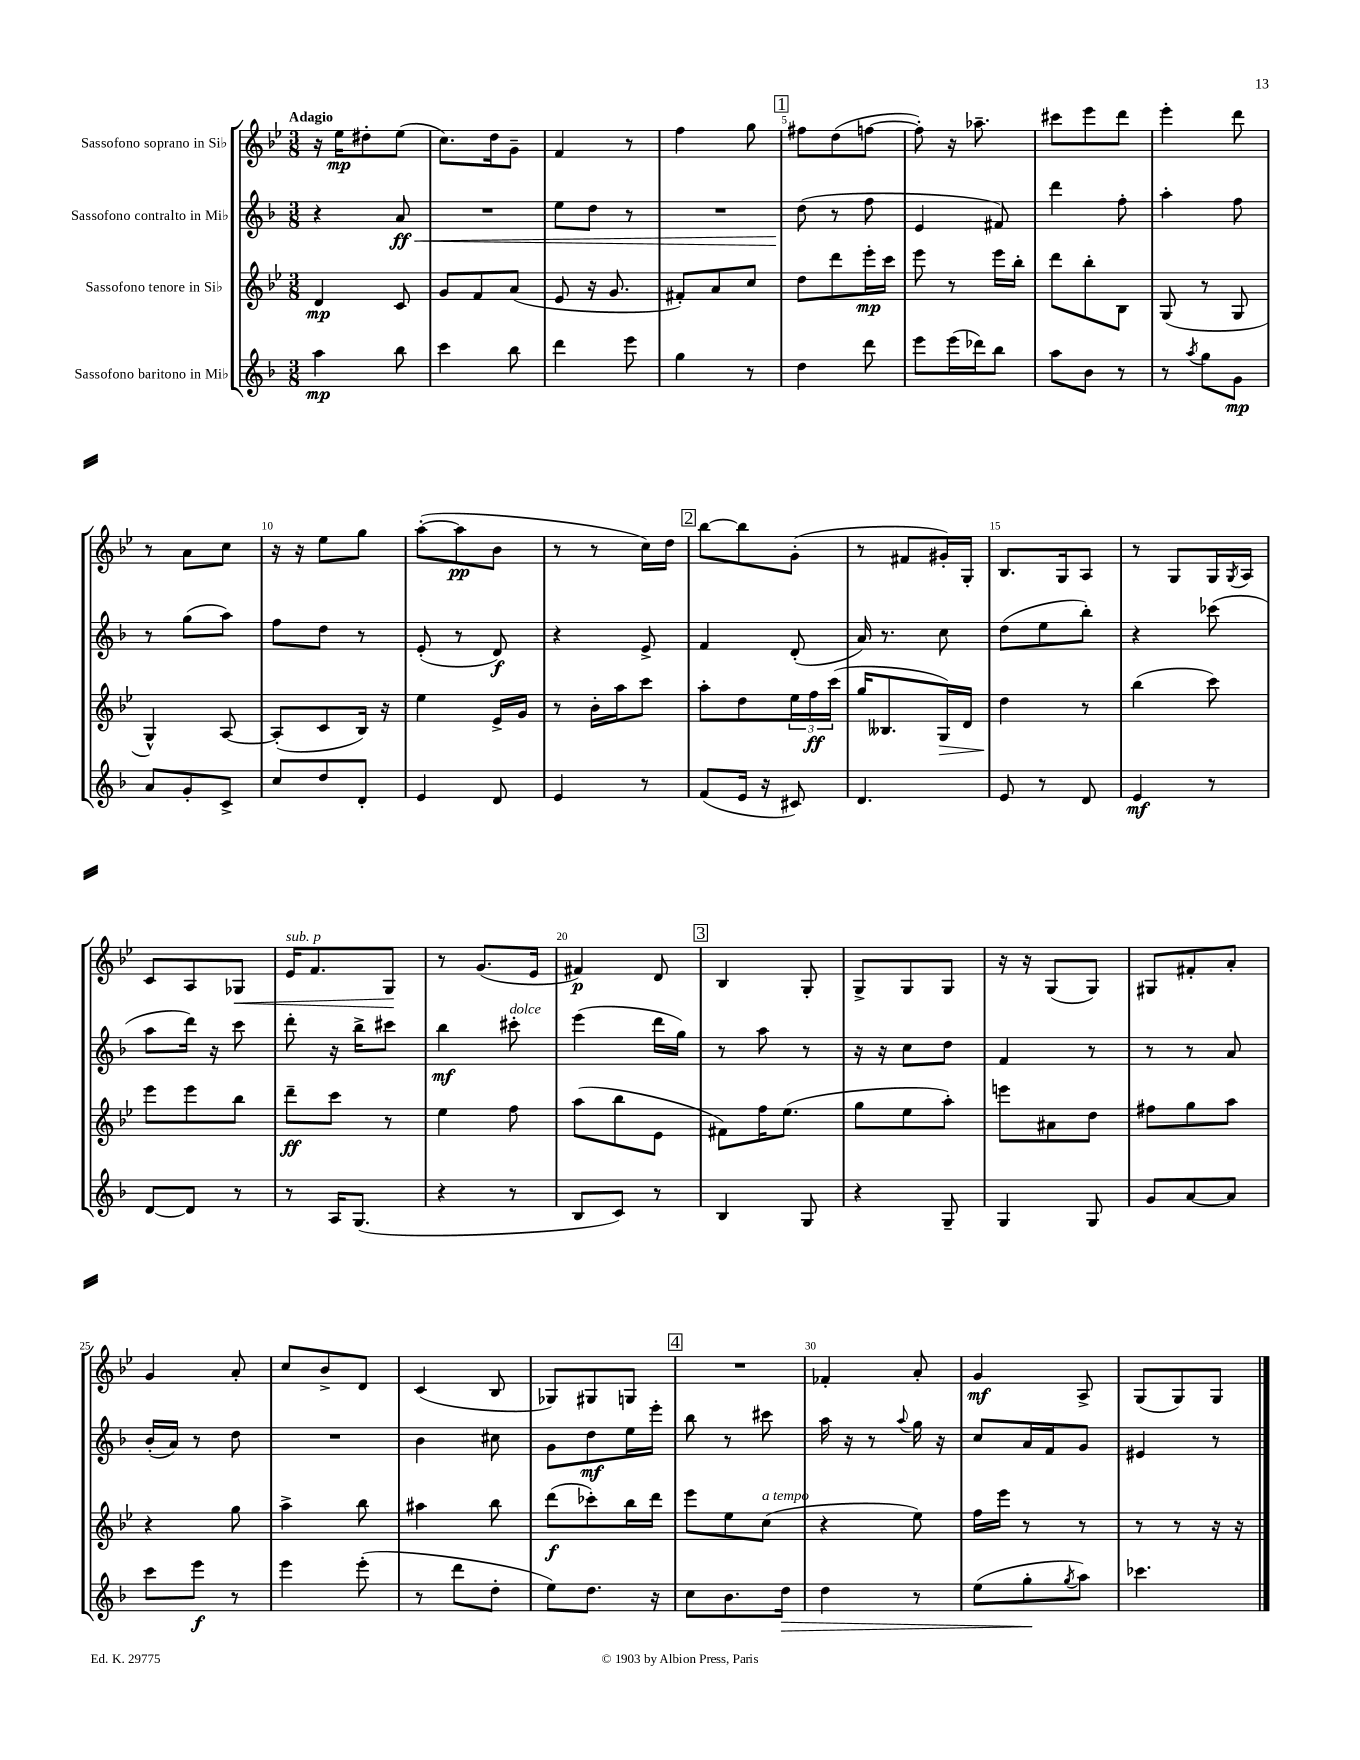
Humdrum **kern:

**kern	**kern	**kern	**kern
*staff4	*staff3	*staff2	*staff1
*clefG2	*clefG2	*clefG2	*clefG2
*k[b-]	*k[b-e-]	*k[b-]	*k[b-e-]
*M3/8	*M3/8	*M3/8	*M3/8
4aa	4d	4r	16r
.	.	.	16ee-
.	.	.	8dd#'
8bb-	8c	8a	(8ee-
=	=	=	=
4ccc	8g	4.r	8.cc)
.	8f	.	.
.	.	.	16dd
8bb-	(8a	.	8g~
=	=	=	=
4ddd	8e-	8ee	4f
.	16r	8dd	.
.	8.g	.	.
8eee	.	8r	8r
=	=	=	=
4gg	8f#')	4.r	4ff
.	8a	.	.
8r	8cc	.	8gg
=	=	=	=
4dd	8dd	(8dd	8ff#
.	8ddd	8r	(8dd
8ddd	16eee-'	8ff	[8ff
.	16ccc	.	.
=	=	=	=
8eee	8eee-	4e	8ff'])
(16eee	8r	.	16r
16ddd-)	.	.	8.aa-~
8bb-	16eee-	8f#)	.
.	16bb-'	.	.
=	=	=	=
8aa	8ddd	4ddd	8ccc#
8b-	8bb-'	.	8eee-
8r	8B-	8ff'	8ddd
=	=	=	=
8r	(8G	4aa'	4eee-'
8qaa	.	.	.
8gg	8r	.	.
8g	8G	8ff	8ddd
=	=	=	=
8a	4G^^)	8r	8r
8g'	.	(8gg	8a
8c^	[8A	8aa)	8cc
=	=	=	=
8cc	(8A']	8ff	16r
.	.	.	16r
8dd	8c	8dd	8ee-
8d'	16B-)	8r	8gg
.	16r	.	.
=	=	=	=
4e	4ee-	(8e'	([8aa'
.	.	8r	8aa]
8d	16e-^	8d)	8b-
.	16g	.	.
=	=	=	=
4e	8r	4r	8r
.	16b-'	.	8r
.	16aa	.	.
8r	8ccc	8e^	16cc)
.	.	.	16dd
=	=	=	=
(8f	8aa'	4f	[8bb-
16e	8dd	.	8bb-]
16r	.	.	.
8c#)	24ee-	(8d'	(8g'
.	24ff	.	.
.	(24ccc	.	.
=	=	=	=
4.d	16gg	16a)	8r
.	8.B--	8.r	.
.	.	.	8f#
.	16G)	8cc	16g#')
.	16d	.	16G'
=	=	=	=
8e	4dd	(8dd	8.B-
8r	.	8ee	.
.	.	.	16G
8d	8r	8bb-')	8A
=	=	=	=
4e	(4bb-	4r	8r
.	.	.	8G
8r	8ccc)	(8ccc-	16G
.	.	.	8qG
.	.	.	16A
=	=	=	=
[8d	8eee-	8aa	8c
8d]	8eee-	16ddd)	8A
.	.	16r	.
8r	8bb-	8ccc	8G-
=	=	=	=
8r	8ddd~	8ddd'	16e-
.	.	.	8.f
16A	8ccc	16r	.
(8.G	.	16bb-^	.
.	8r	8ccc#	8G
=	=	=	=
4r	4ee-	4bb-	8r
.	.	.	(8.g
8r	8ff	8ccc#'	.
.	.	.	16e-
=	=	=	=
8B-	(8aa	(4eee	4f#)
8c)	8bb-	.	.
8r	8e-	16ddd	8d
.	.	16gg)	.
=	=	=	=
4B-	8f#)	8r	4B-
.	16ff	8aa	.
.	(8.ee-	.	.
8G	.	8r	8G'
=	=	=	=
4r	8gg	16r	8G^
.	.	16r	.
.	8ee-	8cc	8G
8G~	8aa')	8dd	8G
=	=	=	=
4G	8eee	4f	16r
.	.	.	16r
.	8a#	.	(8G
8G	8dd	8r	8G)
=	=	=	=
8g	8ff#	8r	8G#
[8a	8gg	8r	8f#'
8a]	8aa	8a	8a'
=	=	=	=
8ccc	4r	(16b-'	4g
.	.	16a)	.
8eee	.	8r	.
8r	8gg	8dd	8a'
=	=	=	=
4eee	4aa^	4.r	8cc
.	.	.	8b-^
(8eee'	8bb-	.	8d
=	=	=	=
8r	4aa#	4b-	(4c
8ddd	.	.	.
8dd'	8bb-	8cc#	8B-
=	=	=	=
8ee)	(8ddd	8g	8G-)
8.dd	8ccc-')	8dd	8G#
.	16bb-	16ee	8G
16r	16ddd	16eee'	.
=	=	=	=
8cc	8eee-	8bb-	4.r
8.b-	8ee-	8r	.
.	(8cc	8ccc#	.
16dd	.	.	.
=	=	=	=
4dd	4r	16aa	4f-'
.	.	16r	.
.	.	8r	.
.	.	8qqaa	.
8r	8ee-)	16gg	8a'
.	.	16r	.
=	=	=	=
(8ee	16ff	8cc	4g
.	16eee-	.	.
8gg'	8r	16a	.
.	.	16f	.
8qgg	.	.	.
8aa)	8r	8g	8A^
=	=	=	=
4.ccc-	8r	4e#	(8G
.	8r	.	8G)
.	16r	8r	8G
.	16r	.	.
==	==	==	==
*-	*-	*-	*-
